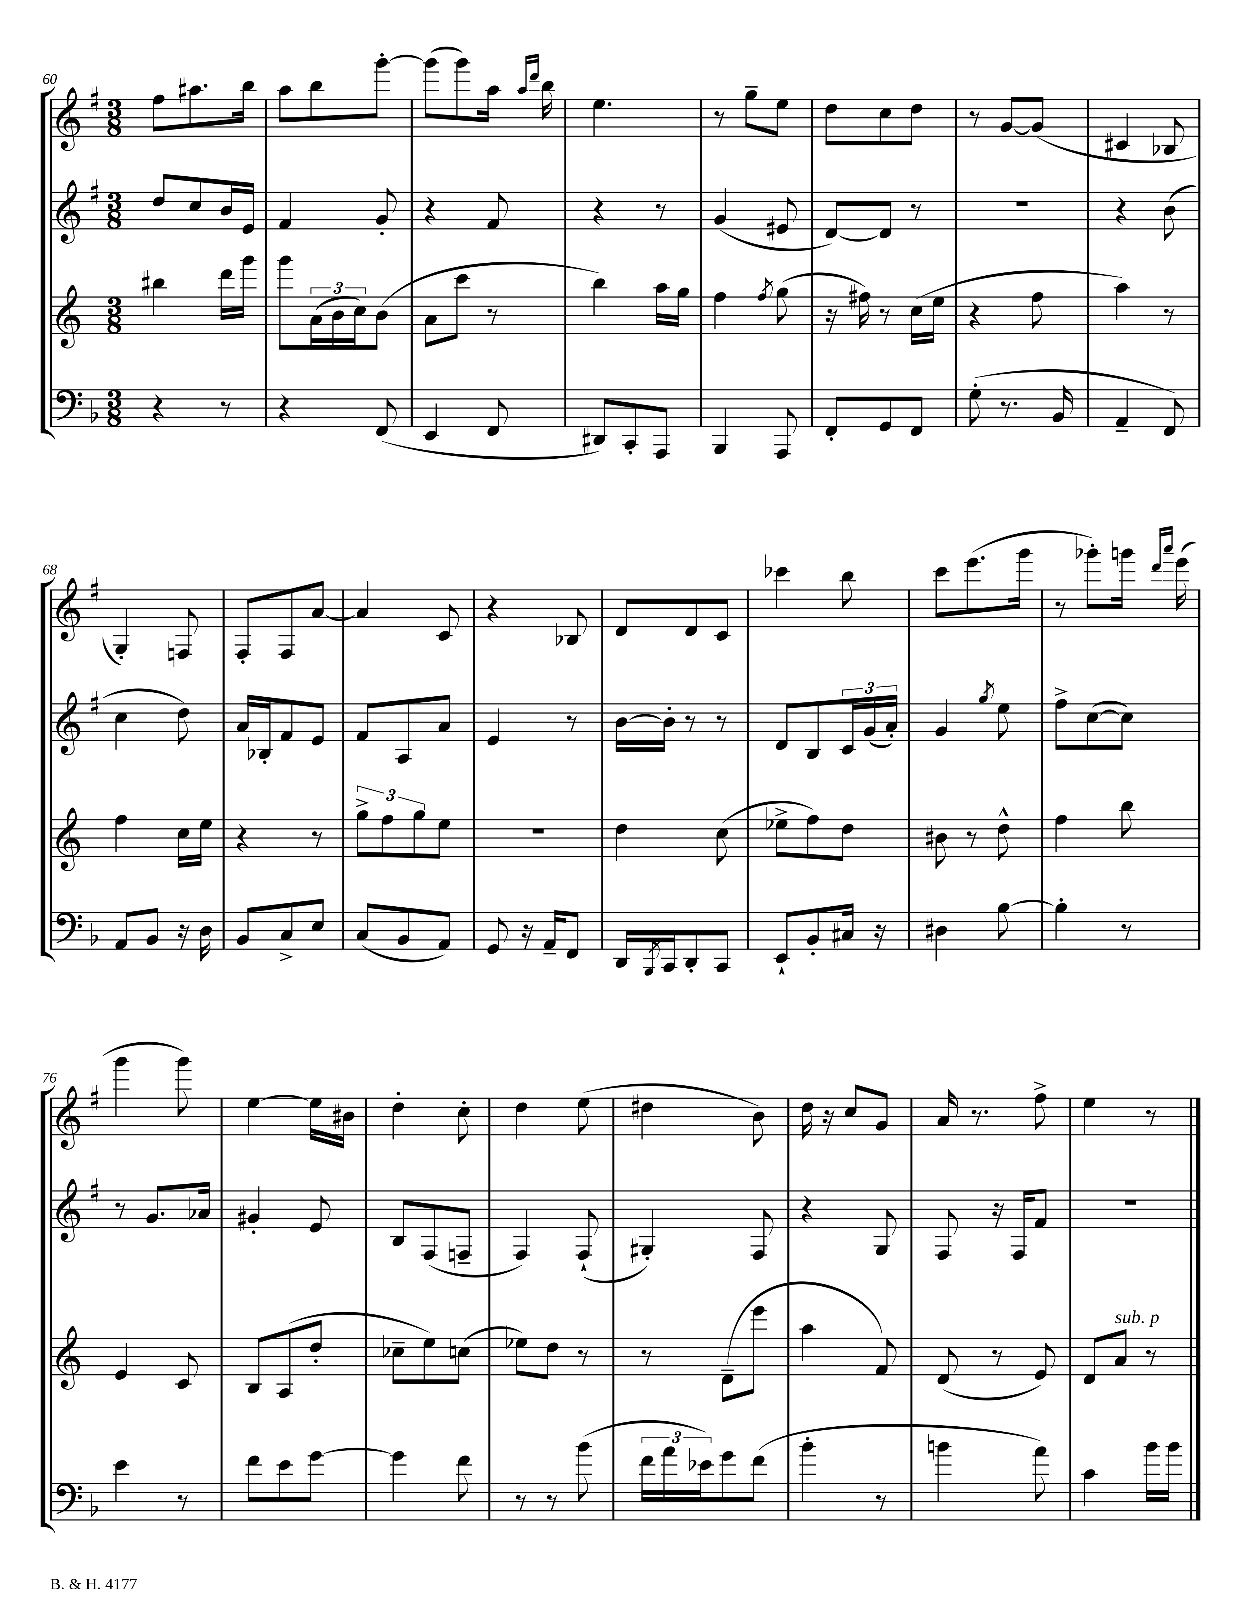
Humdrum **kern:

**kern	**kern	**kern	**kern
*staff4	*staff3	*staff2	*staff1
*clefF4	*clefG2	*clefG2	*clefG2
*k[b-]	*k[]	*k[f#]	*k[f#]
*M3/8	*M3/8	*M3/8	*M3/8
4r	4bb#	8dd	8ff#
.	.	8cc	8.aa#
8r	16ddd	16b	.
.	16ggg	16e	16bb
=	=	=	=
4r	8ggg	4f#	8aa
.	(24a	.	8bb
.	24b	.	.
.	24cc)	.	.
(8FF	(8b	8g'	[8ggg'
=	=	=	=
4EE	8a	4r	(8ggg]
.	8ccc	.	8ggg)
8FF	8r	8f#	16aa
.	.	.	16qqaa
.	.	.	16qqddd
.	.	.	16bb
=	=	=	=
8DD#)	4bb)	4r	4.ee
8CC'	.	.	.
8AAA	16aa	8r	.
.	16gg	.	.
=	=	=	=
4BBB-	4ff	(4g	8r
.	.	.	8gg~
.	8qff	.	.
8AAA	(8gg	8e#	8ee
=	=	=	=
8FF'	16r	[8d)	8dd
.	16ff#)	.	.
8GG	8r	8d]	8cc
8FF	(16cc	8r	8dd
.	16ee	.	.
=	=	=	=
(8G'	4r	4.r	8r
8.r	.	.	[8g
.	8ff	.	(8g]
16BB-	.	.	.
=	=	=	=
4AA~	4aa)	4r	4c#
8FF)	8r	(8b	8B-
=	=	=	=
8AA	4ff	4cc	4G')
8BB-	.	.	.
16r	16cc	8dd)	8F
16D	16ee	.	.
=	=	=	=
8BB-	4r	16a	8F#'
.	.	16B-'	.
8C^	.	8f#	8F#
8E	8r	8e	[8a
=	=	=	=
(8C	12gg^	8f#	4a]
.	12ff	.	.
8BB-	.	8A	.
.	12gg	.	.
8AA)	8ee	8a	8c
=	=	=	=
8GG	4.r	4e	4r
16r	.	.	.
16AA~	.	.	.
8FF	.	8r	8B-
=	=	=	=
16DD	4dd	[16b	8d
8qBBB-	.	.	.
16CC	.	16b']	.
8DD'	.	8r	8d
8CC	(8cc	8r	8c
=	=	=	=
8EE`	8ee-^	8d	4ccc-
8BB-'	8ff)	8B	.
16C#	8dd	24c	8bb
.	.	(24g	.
16r	.	.	.
.	.	24a')	.
=	=	=	=
4D#	8b#	4g	8ccc
.	8r	.	(8.eee
.	.	8qgg	.
[8B-	8dd^^	8ee	.
.	.	.	16ggg
=	=	=	=
4B-']	4ff	8ff#^	8r
.	.	([8cc	8ggg-')
8r	8bb	8cc])	16ggg
.	.	.	16qqddd
.	.	.	16qqaaa
.	.	.	(16eee
=	=	=	=
4e	4e	8r	4ggg
.	.	8.g	.
8r	8c	.	8ggg)
.	.	16a-	.
=	=	=	=
8f	8B	4g#'	[4ee
8e	(8A	.	.
[8g	8dd'	8e	16ee]
.	.	.	16b#
=	=	=	=
4g]	8cc-~	8B	4dd'
.	8ee)	(8F#	.
8f	(8cc	8F~	8cc'
=	=	=	=
8r	8ee-)	4F#)	4dd
8r	8dd	.	.
(8b-	8r	(8F#`	(8ee
=	=	=	=
24f	8r	4G#')	4dd#
24a	.	.	.
24e-)	.	.	.
8g	(8d~	.	.
(8f	8eee	8F#	8b)
=	=	=	=
4b-'	4aa	4r	16dd
.	.	.	16r
.	.	.	8cc
8r	8f)	8G	8g
=	=	=	=
4b	(8d	8F#	16a
.	.	.	8.r
.	8r	16r	.
.	.	16F#	.
8a)	8e)	8f#	8ff#^
=	=	=	=
4c	8d	4.r	4ee
.	8a	.	.
16b-	8r	.	8r
16b-	.	.	.
==	==	==	==
*-	*-	*-	*-
